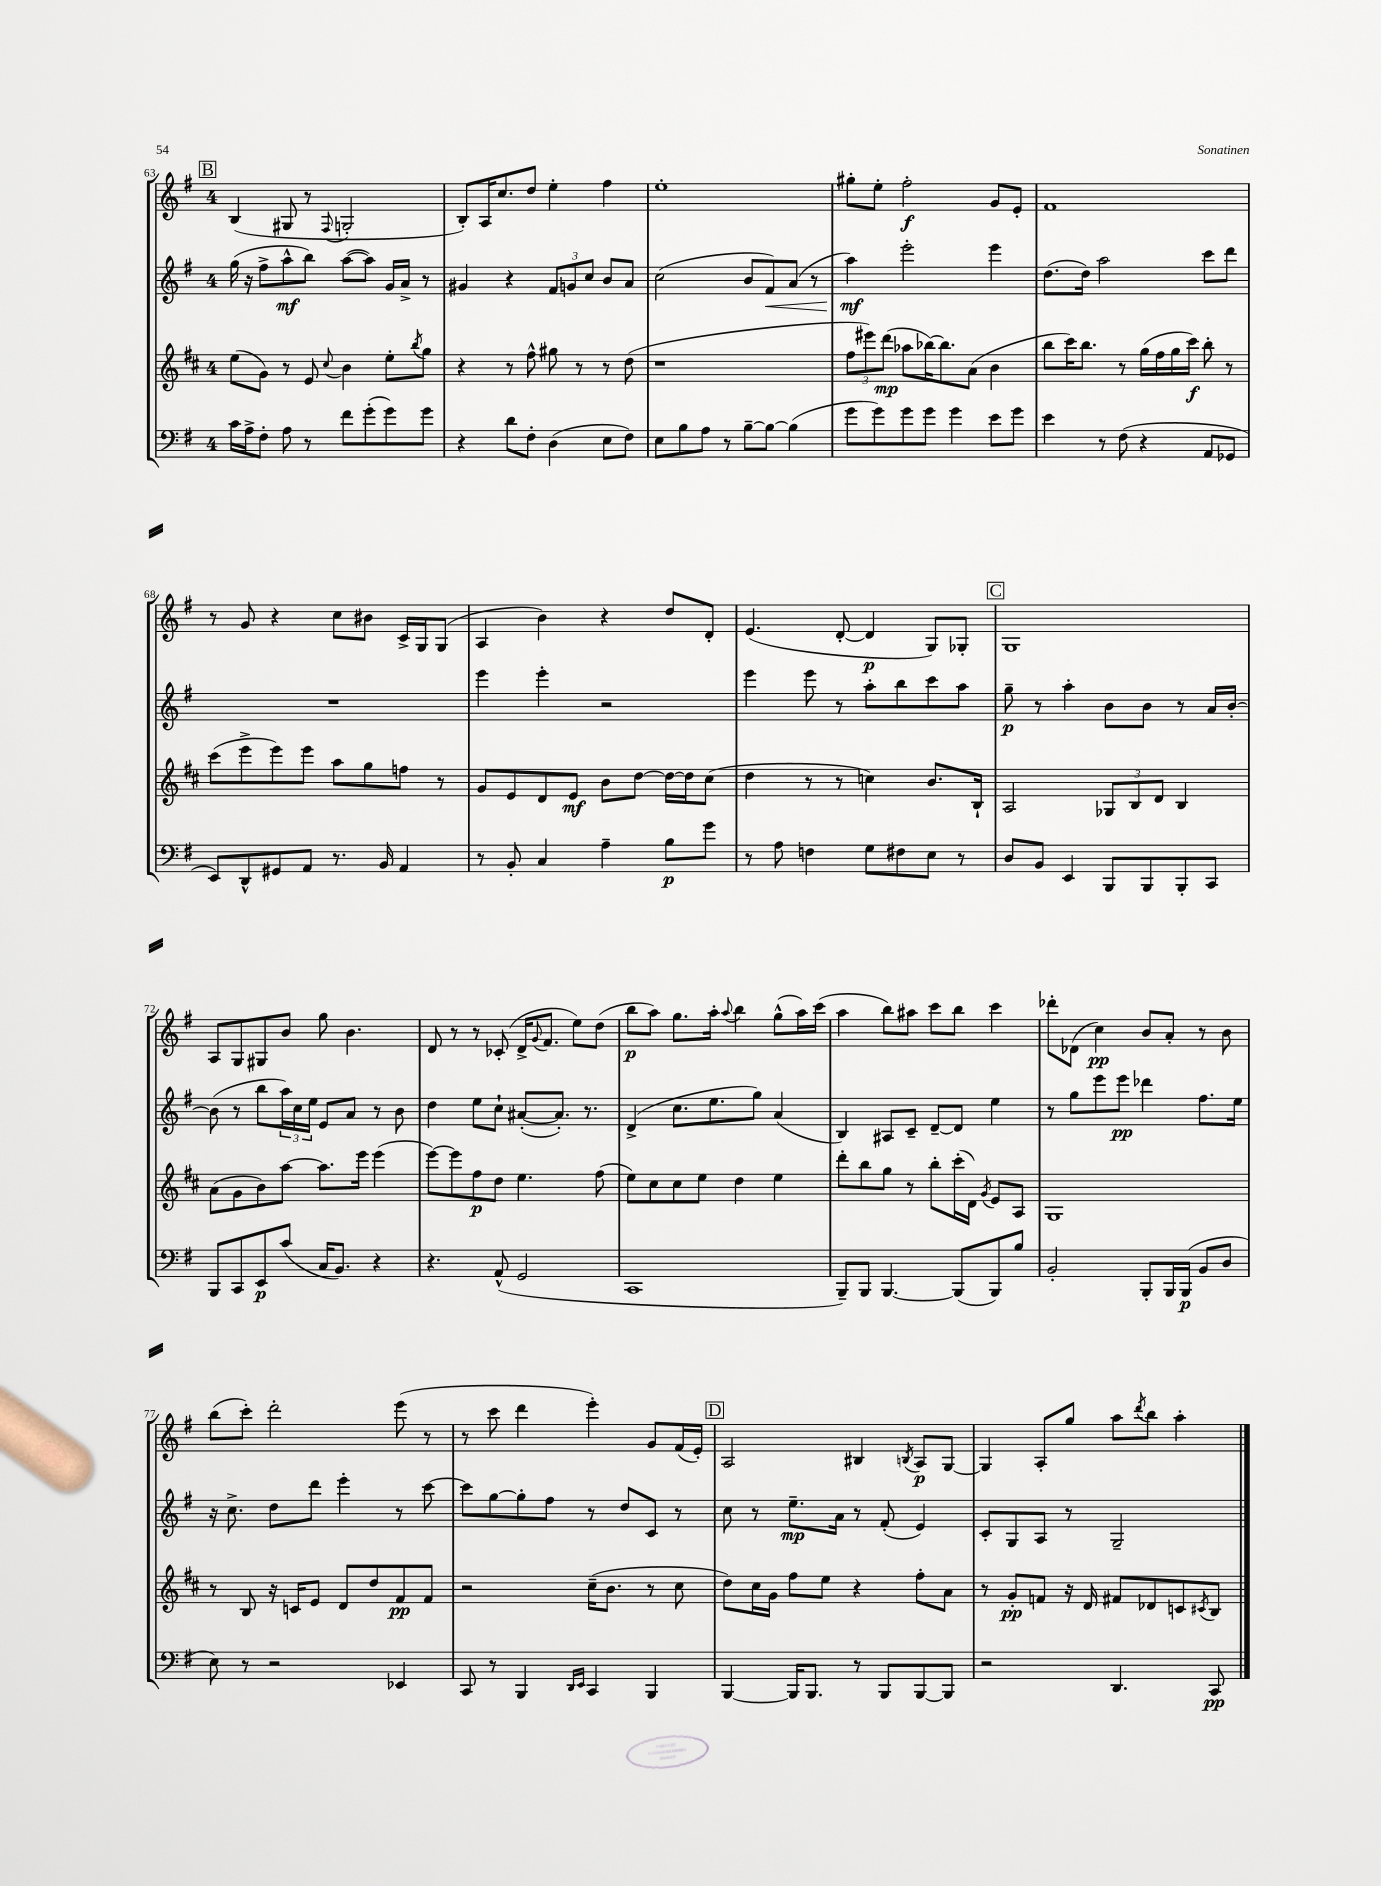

**kern	**kern	**kern	**kern
*staff4	*staff3	*staff2	*staff1
*clefF4	*clefG2	*clefG2	*clefG2
*k[f#]	*k[f#c#]	*k[f#]	*k[f#]
*M4/4	*M4/4	*M4/4	*M4/4
16c	(8ee	(16gg	(4B
16A^	.	16r	.
8F#'	8g)	8ff#^	.
8A	8r	8aa^^	8G#
8r	8e	8bb)	8r
.	8qqcc#	.	8qqF#
8f#	4b	([8aa	2G'
(8g'	.	8aa])	.
8g)	8ee'	16g	.
.	.	16a^	.
.	8qbb	.	.
8g	8gg	8r	.
=	=	=	=
4r	4r	4g#	8B')
.	.	.	16A
.	.	.	8.cc
8d	8r	4r	.
8F#'	8ff#^^	.	8dd
(4D	8gg#	12f#	4ee'
.	.	12g	.
.	8r	.	.
.	.	12cc	.
8E	8r	8b	4ff#
8F#)	(8dd	8a	.
=	=	=	=
8E	1r	(2cc	1ee'
8B	.	.	.
8A	.	.	.
8r	.	.	.
[8B~	.	8b	.
8B_	.	8f#)	.
(4B]	.	(8a	.
.	.	8r	.
=	=	=	=
8g	12ff#	4aa)	8gg#'
.	12eee#)	.	.
8g)	.	.	8ee'
.	(12ddd	.	.
8g	8aa-	2eee'	2ff#'
8g	[16bb-)	.	.
.	8.bb-]	.	.
4g	.	.	.
.	(8a	.	.
8e	4b	4eee	8g
8g	.	.	8e'
=	=	=	=
4e	8bb	(8.dd	1f#
.	16ccc#)	.	.
.	8.bb	16dd)	.
8r	.	2aa	.
(8F#	8r	.	.
4r	(16gg	.	.
.	16ff#	.	.
.	16gg	.	.
.	16ccc#)	.	.
8AA	8bb'	8ccc	.
8GG-	8r	8ddd	.
=	=	=	=
8EE)	(8ccc#	1r	8r
8DD^^	8eee^	.	8g
8GG#	8eee)	.	4r
8AA	8eee	.	.
8.r	8aa	.	8cc
.	8gg	.	8b#
16BB	.	.	.
4AA	8ff	.	16c^
.	.	.	16G
.	8r	.	(8G
=	=	=	=
8r	8g	4eee	4A
8BB'	8e	.	.
4C	8d	4eee'	4b)
.	8e	.	.
4A~	8b	2r	4r
.	[8dd	.	.
8B	16dd_	.	8dd
.	16dd]	.	.
8g	(8cc#	.	8d'
=	=	=	=
8r	4dd	4eee	(4.e
8A	.	.	.
4F	8r	8eee	.
.	8r	8r	[8d'
8G	4cc)	8aa'	4d]
8F#	.	8bb	.
8E	8.b	8ccc	8G)
8r	.	8aa	8G-'
.	16B`	.	.
=	=	=	=
8D	2A	8gg~	1G
8BB	.	8r	.
4EE	.	4aa'	.
8BBB	12G-	8b	.
.	12B	.	.
8BBB	.	8b	.
.	12d	.	.
8BBB'	4B	8r	.
8CC	.	16a	.
.	.	[16b'	.
=	=	=	=
8BBB	(8a	(8b]	8A
8CC	8g	8r	8G
8EE	8b)	8bb	8G#
(8c	[8aa	24aa)	8b
.	.	24cc	.
.	.	24ee	.
16C	8.aa]	8e	8gg
8.BB)	.	.	.
.	.	8a	4.b
.	16eee	.	.
4r	(4eee	8r	.
.	.	8b	.
=	=	=	=
4.r	[8eee)	4dd	8d
.	8eee]	.	8r
.	8ff#	8ee	8r
(8AA^^	8dd	8cc`	(8c-'
2GG	4.ee	([8a#'	16d^
.	.	.	8qqg
.	.	.	8.f#
.	.	8.a#'])	.
.	.	.	8ee)
.	.	8.r	.
.	(8ff#	.	(8dd
=	=	=	=
1CC	8ee)	(4d^	8bb
.	8cc#	.	8aa)
.	8cc#	8.cc	8.gg
.	8ee	.	.
.	.	8.ee	16aa'
.	.	.	8qqaa
.	4dd	.	4bb
.	.	8gg)	.
.	4ee	(4a	(8gg^^
.	.	.	16aa)
.	.	.	(16ccc
=	=	=	=
8BBB~)	8ddd'	4B)	4aa
8BBB	8bb	.	.
[4.BBB	8gg	8A#	8bb)
.	8r	8c~	8aa#
.	8bb'	[8d~	8ccc
(8BBB]	(16ccc#'	8d]	8bb
.	16d)	.	.
.	8qg	.	.
8BBB)	8e	4ee	4ccc
8B	8A	.	.
=	=	=	=
2BB'	1G	8r	8ddd-'
.	.	8gg	(8d-
.	.	8eee	4cc)
.	.	8eee	.
8BBB'	.	4ddd-	8b
16BBB	.	.	8a'
(16BBB	.	.	.
8BB	.	8.ff#	8r
8D	.	.	8b
.	.	16ee	.
=	=	=	=
8E)	8r	16r	(8bb
.	.	8.cc^	.
8r	8B	.	8ccc')
2r	16r	8dd	2ddd'
.	16c	.	.
.	8e	8ddd	.
.	8d	4eee'	.
.	8dd	.	.
4EE-	8f#	8r	(8eee
.	8f#	[8ccc	8r
=	=	=	=
8CC	2r	8ccc]	8r
8r	.	[8gg	8ccc
4BBB	.	8gg']	4ddd
.	.	8ff#	.
16qqDD	.	.	.
16qqEE	.	.	.
4CC	(16cc#~	8r	4eee')
.	8.b	.	.
.	.	8dd	.
4BBB	8r	8c	8g
.	8cc#	8r	(16f#
.	.	.	16e')
=	=	=	=
[4BBB	8dd)	8cc	2A
.	16cc#	8r	.
.	16g	.	.
16BBB]	8ff#	8.ee~	.
8.BBB	.	.	.
.	8ee	.	.
.	.	16a	.
8r	4r	8r	4B#
8BBB	.	(8f#'	.
.	.	.	8qB
[8BBB	8ff#'	4e)	8A
8BBB]	8a	.	[8G
=	=	=	=
2r	8r	8c'	4G]
.	8g'	8G	.
.	8f	8A	8A'
.	16r	8r	8gg
.	16d	.	.
4.DD	8f#	2G~	8aa
.	.	.	8qddd
.	8d-	.	8bb
.	8c	.	4aa'
.	8qc#	.	.
8CC	8B	.	.
==	==	==	==
*-	*-	*-	*-
